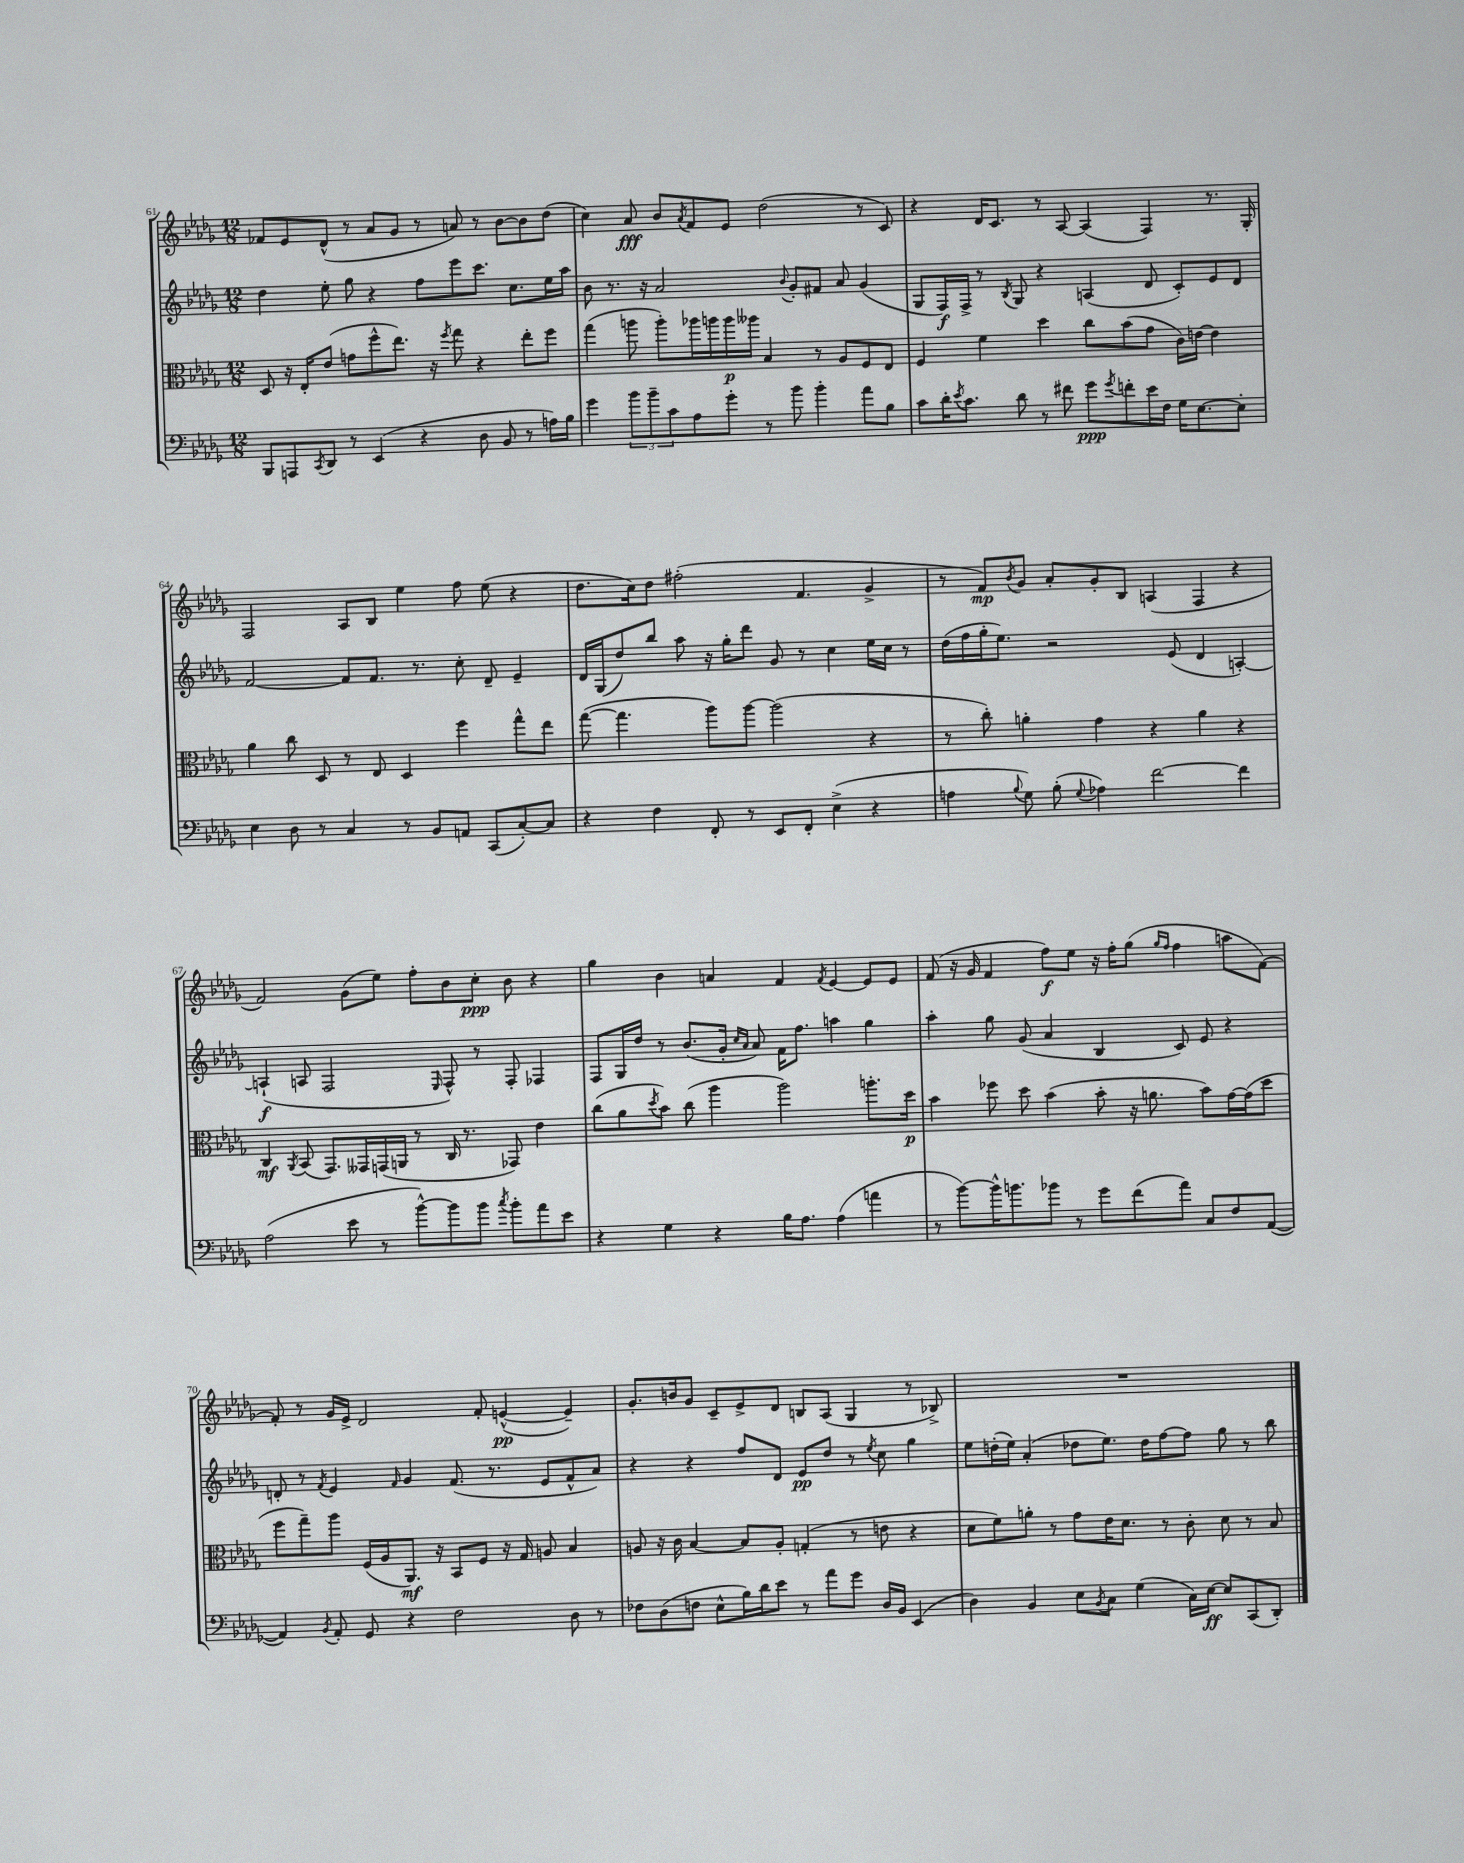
<<
\new StaffGroup <<
\new Staff = "s0" {
    \clef treble \key des \major \numericTimeSignature \time 12/8
    fes'8 ees'8 des'8-^( r8 aes'8 ges'8 r8 a'8) r8 bes'8~ bes'8 des''8( |
    c''4) aes'8\fff bes'8 \acciaccatura { aes'8 } f'8 ees'8 des''2( r8 c'8) |
    r4 des'16 c'8. r8 aes8~ aes4( f4) r8. ges16-. |
    f2 aes8 bes8 ees''4 f''8 ees''8( r4 |
    des''8. c''16) des''8 fis''2-.( f'4. ges'4-> |
    r8 f'8\mp) \acciaccatura { bes'8 } ges'8 aes'8-. ges'8-. bes8 a4( f4 r4 |
    f'2) ges'8( ees''8) f''8-. bes'8 c''8-.\ppp bes'8 r4 |
    ges''4 bes'4 a'4 f'4 \acciaccatura { f'8 } ees'4~ ees'8 ees'8 |
    f'8( r16 ges'16 f'4 f''8\f) ees''8 r16 f''16-. ges''8( \grace { ges''16 f''16 } f''4 a''8 f'8~) |
    f'8-. r8 ges'16 ees'16-> des'2 f'8-. e'4~-^\pp( e'4--) |
    ges'8.-. b'16 ges'8 c'8-- ees'8-> des'8 b8 aes8( ges4 r8 bes8->) |
    R1. \bar "|." |
}
\new Staff = "s1" {
    \clef treble \key des \major \numericTimeSignature \time 12/8
    des''4 ees''8-. ges''8 r4 f''8 ees'''8 c'''8. c''8. ees''16 aes''16 |
    bes'8 r8. r16 aes'2 \appoggiatura { bes'8 } ges'8-. fis'8 aes'8 ges'4( |
    ges8 f16\f) f16-> r8 \acciaccatura { bes8 } ges8 r4 a4( des'8 c'8-.) ees'8 des'8 |
    f'2~ f'8 f'8. r8. c''8-. des'8-- ees'4-- |
    des'16 ges16( des''8) bes''8 aes''8 r16 ges''16-. des'''8 ges'8 r8 c''4 ees''16 c''16 r8 |
    des''16( f''16 ges''16-. ees''8.) r2 ees'8( des'4 a4~-.) |
    a4-!\f( a8 f2 \grace { ees16 } f8-^) r8 f8-. fes4 |
    f8 ges16 des''16 r8 bes'8.( ges'16-. \grace { c''16 aes'16 } aes'8) f'16 f''8. a''4 ges''4 |
    aes''4-. ges''8 ges'8( aes'4 bes4 c'8) ees'8 r4 |
    d'8-. r8 \acciaccatura { f'8 } ees'4 \grace { f'16 } ges'4 f'8.( r8. ees'8 f'8-^ aes'8) |
    r4 r4 f''8 des'8 ees'8\pp des''8 r8 \acciaccatura { ees''8 } c''8 ges''4 |
    ees''8 d''16-.( ees''16) aes'4-.( des''8 ees''8.) des''16 f''8~ f''8 ges''8 r8 bes''8 \bar "|." |
}
\new Staff = "s2" {
    \clef alto \key des \major \numericTimeSignature \time 12/8
    des8 r16 ees16-. ees'8( g'8 f''8-^ ees''8.) r16 \acciaccatura { f''8 } ges''8 r4 ees''8-. f''8 |
    ges''4( a''8 a''8-.) aes''16 a''16 a''16\p aeses''16 bes4 r8 aes8 f8 ees8 |
    f4 f'4 des''4 c''8 bes'8( ges'8 c'16) e'16~ e'4 |
    aes'4 c''8 des8 r8 ees8 des4 f''4 ges''8-^ ees''8 |
    ges''8~( ges''4. aes''8) aes''8~ aes''2( r4 |
    r8 c''8-.) a'4-. ges'4 r4 a'4 r4 |
    c4\mf \acciaccatura { aes,8 } bes,8( ges,8.) geses,16 g,16( a,16 r8 c16 r8. ges,8) ees'4 |
    c''8( aes'8 \acciaccatura { des''8 } bes'8) c''8( aes''4 aes''2) a''8.-. des''16\p |
    bes'4 fes''8 des''8 bes'4( bes'8-. r16 a'8. bes'8) ges'16~ ges'16( des''8 |
    f''8 ges''8--) aes''8 f16( aes16 aes,8.\mf) r16 bes,8 f8 r16 ges16 a8 bes4 |
    a8 r16 c'16 bes4~ bes8 a8-. g4-.( r8 e'8 r4 |
    des'8 f'8) a'8-. r8 ges'8 ees'16 des'8. r8 c'8-. des'8 r8 bes8 \bar "|." |
}
\new Staff = "s3" {
    \clef bass \key des \major \numericTimeSignature \time 12/8
    bes,,8 a,,8 \acciaccatura { c,8 } des,8 r8 ees,4( r4 des8 bes,8 r8 a16) bes16 |
    ges'4 \tuplet 3/2 { bes'8 bes'8-- c'8 } aes8 ges'8-. r8 bes'8 bes'4-. aes'8 bes8 |
    c'8 des'16-. \acciaccatura { ees'8 } c'8. des'8 r8 fis'8 ges'8\ppp \acciaccatura { ges'8 } f'8-. ees'16 f16 ges16 ees8.~ ees8-. |
    ees4 des8 r8 c4 r8 bes,8 a,8 c,8( c8~-.) c8 |
    r4 f4 f,8-. r8 ees,8 f,8-. ees4->( r4 |
    a4 \appoggiatura { bes8 } ges8) bes8-.( \appoggiatura { ges8 } aes4) f'2~ f'4 |
    aes2( ees'8 r8 bes'8~-^) bes'8 bes'8 \acciaccatura { c''8 } bes'8-. aes'8 ees'8 |
    r4 ges4 r4 bes16 aes8. aes4( a'4 |
    r8 bes'8~) bes'16-^ b'8. bes'8 r8 ges'8 f'8( aes'8) c8 f8 aes,8~( |
    aes,4) \acciaccatura { bes,8 } aes,8-. ges,8 r4 f2 des8 r8 |
    fes8 des8( f8 ees8-^ bes16) des'16 ees'8 r8 aes'8 ges'8 des16 bes,16 ees,4( |
    des4) bes,4 ees8 \acciaccatura { bes,8 } c8 ges4( c16) ees16~\ff ees8 c,8( des,8-.) \bar "|." |
}
>>
>>
\layout { \context { \Score currentBarNumber = #61 } }
